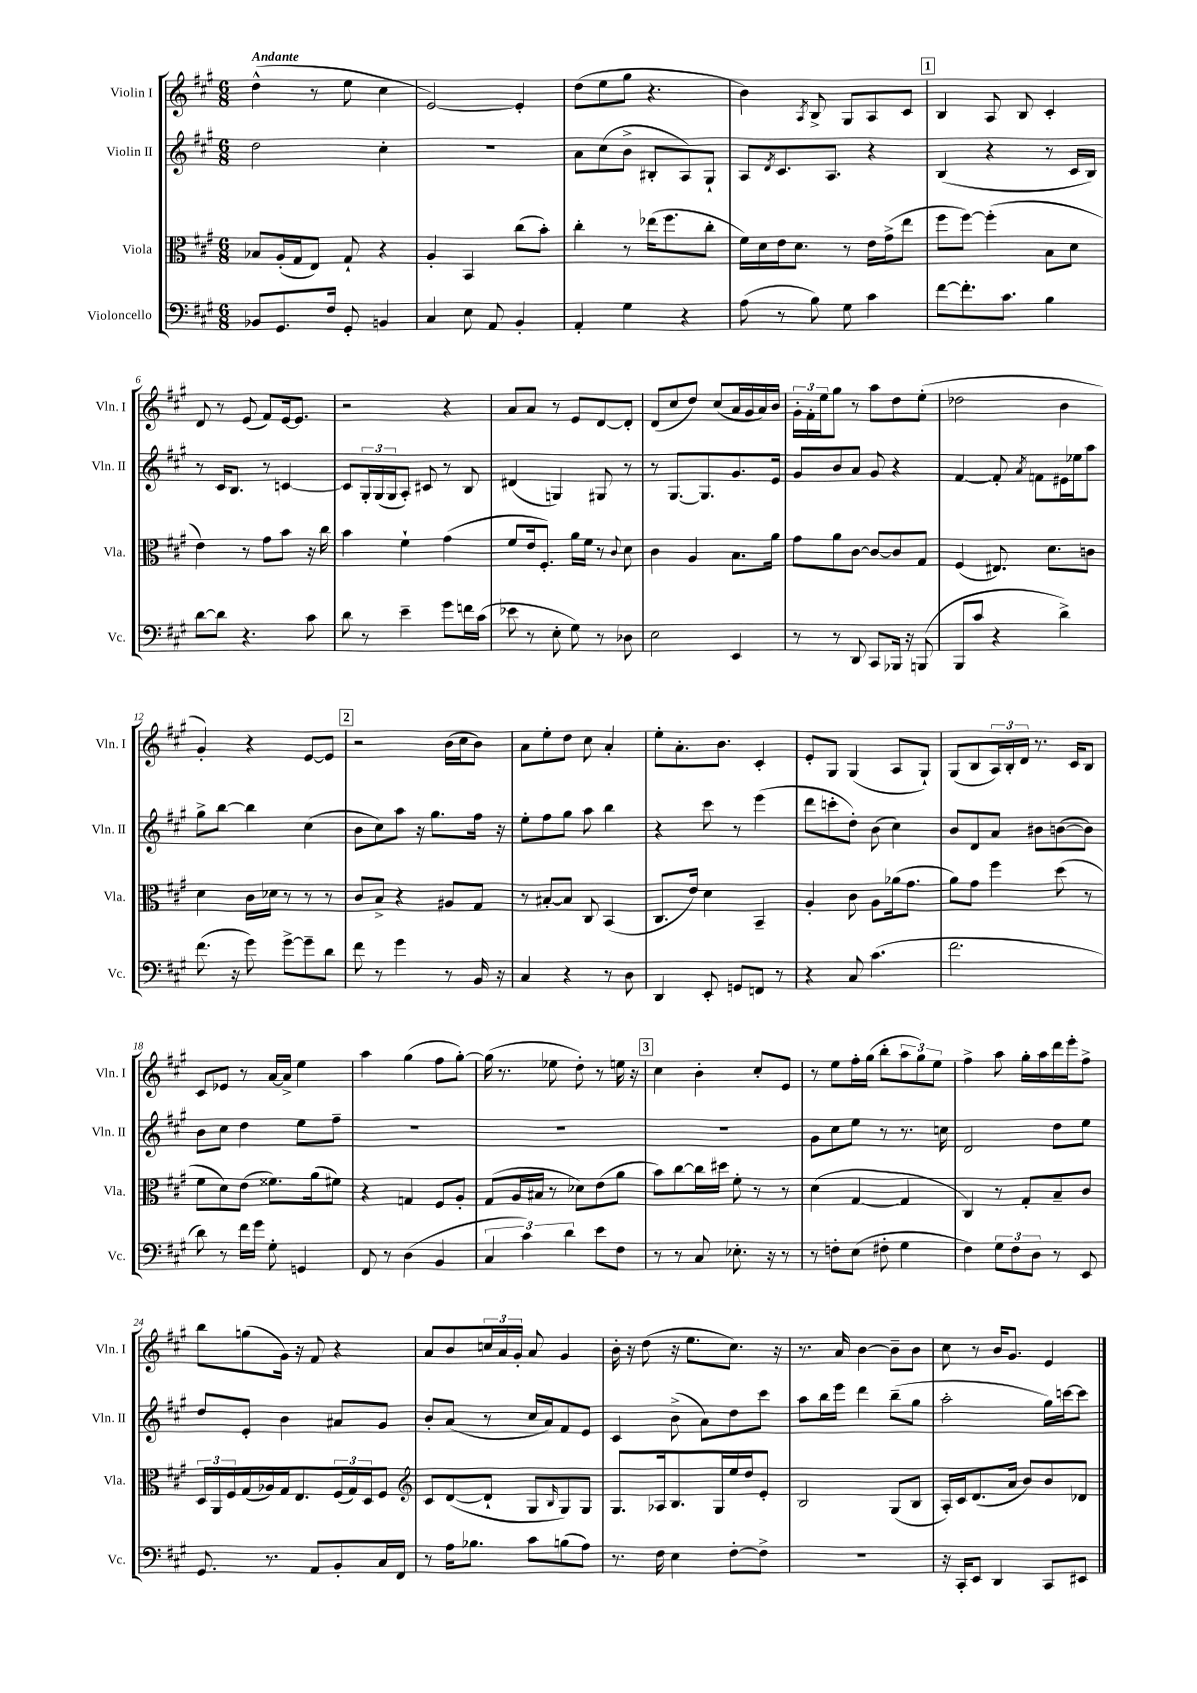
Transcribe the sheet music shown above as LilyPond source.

<<
\new StaffGroup <<
\new Staff = "s0" \with { instrumentName = "Violin I" shortInstrumentName = "Vln. I" } {
    \clef treble \key a \major \numericTimeSignature \time 6/8 \tempo "Andante"
    d''4-^( r8 e''8 cis''4 |
    e'2~) e'4-. |
    d''8( e''8 gis''8 r4. |
    b'4) \acciaccatura { a8 } b8-> gis8 a8 cis'8 |
    \mark \markup { \box "1" } b4 a8 b8 cis'4-. |
    d'8 r8 e'8( fis'8) e'16~ e'8. |
    r2 r4 |
    a'8 a'8 r8 e'8 d'8~ d'8-. |
    d'8( cis''8 d''8) cis''8( a'16 gis'16 a'16) b'16 |
    \tuplet 3/2 { gis'16-. fis'16-. e''16 } gis''8 r8 a''8 d''8 e''8-.( |
    des''2 b'4 |
    gis'4-.) r4 e'8~ e'8 |
    \mark \markup { \box "2" } r2 b'16( cis''16 b'8) |
    a'8 e''8-. d''8 cis''8 a'4-. |
    e''8-. a'8.-. b'8. cis'4-. |
    e'8-. gis8 gis4( a8 gis8-!) |
    gis8( b8 \tuplet 3/2 { a16) b16-. d'16 } r8. cis'16 b8 |
    cis'8 ees'8 r8 a'16~ a'16-> e''4 |
    a''4 gis''4( fis''8 gis''8~-.) |
    gis''16( r8. ees''8 d''8-.) r8 e''16 r16 |
    \mark \markup { \box "3" } cis''4 b'4-. cis''8-. e'8 |
    r8 e''8 fis''16-. gis''16( b''8-. \tuplet 3/2 { a''8 gis''8) e''8 } |
    fis''4-> a''8 gis''16-. a''16 d'''16 e'''16-. fis''8-> |
    b''8 g''8( gis'16) r16 fis'8 r4 |
    a'8 b'8 \tuplet 3/2 { c''16 a'16 gis'16-. } a'8 gis'4 |
    b'16-. r16 d''8( r16 e''8. cis''8.) r16 |
    r8. a'16 b'4~ b'8-- b'8 |
    cis''8 r8 b'16 gis'8. e'4 \bar "|." |
}
\new Staff = "s1" \with { instrumentName = "Violin II" shortInstrumentName = "Vln. II" } {
    \clef treble \key a \major \numericTimeSignature \time 6/8
    d''2 cis''4-. |
    R2. |
    a'8 cis''8( b'8-> bis8-. a8) gis8-! |
    a8 \acciaccatura { d'8 } cis'8. a8. r4 |
    \mark \markup { \box "1" } b4( r4 r8 cis'16 b16) |
    r8 cis'16 b8. r8 c'4~ |
    c'8 \tuplet 3/2 { gis16-. gis16( gis16 } a8-.) cis'8 r8 b8 |
    dis'4( g4) gis8 r8 |
    r8 gis8.~ gis8. gis'8. e'16 |
    gis'8 b'8 a'8 gis'8 r4 |
    fis'4~ fis'8-. \acciaccatura { a'8 } f'8 eis'16 ees''16 a''8 |
    gis''8-> b''8~ b''4 cis''4( |
    \mark \markup { \box "2" } b'8 cis''8) a''8 r16 gis''8. fis''16 r16 |
    e''8-. fis''8 gis''8 a''8 b''4 |
    r4 cis'''8 r8 e'''4( |
    d'''8 c'''8-. d''8-.) b'8( cis''4) |
    b'8 d'8 a'8 bis'8 b'8~( b'8) |
    b'8 cis''8 d''4 e''8 fis''8-- |
    R2. |
    R2. |
    \mark \markup { \box "3" } R2. |
    gis'8 cis''8 e''8 r8 r8. c''16 |
    d'2 d''8 e''8 |
    d''8 e'8-. b'4 ais'8 gis'8 |
    b'8-. a'8( r8 cis''16 a'16) fis'8 e'8 |
    cis'4 b'8->( a'8) d''8 cis'''8 |
    a''8 b''16 e'''16 d'''4 b''8--( gis''8 |
    a''2-. gis''16) c'''16~ c'''8 \bar "|." |
}
\new Staff = "s2" \with { instrumentName = "Viola" shortInstrumentName = "Vla." } {
    \clef alto \key a \major \numericTimeSignature \time 6/8
    bes8 a16-.( gis16 e8) gis8-! r4 |
    a4-. b,4 cis''8( b'8-.) |
    cis''4-. r8 ees''16( fis''8. cis''8-. |
    fis'16) d'16 e'16 d'8. r8 e'16 gis'16->( e''8 |
    \mark \markup { \box "1" } fis''8 fis''8~) fis''4-.( b8 d'8 |
    e'4) r8 gis'8 b'8 r16 cis''16 |
    b'4 fis'4-! gis'4( |
    fis'8 e'16 fis8.-.) a'16 fis'16 r8 \appoggiatura { cis'8 } d'8 |
    cis'4 a4 b8. a'16 |
    gis'8 a'8 cis'8~ cis'8~ cis'8 gis8 |
    fis4( eis8.) d'8. c'8 |
    d'4 cis'16 des'16 r8 r8 r8 |
    \mark \markup { \box "2" } cis'8 b8-> r4 ais8 gis8 |
    r8 bis8~-. bis8 cis8 b,4( |
    cis8. e'16) d'4 b,4-- |
    a4-. cis'8 a8 aes'16( gis'8. |
    a'8) gis'8 fis''4 d''8( r8 |
    fis'8 d'8) e'8( fisis'8.) a'16( fis'8) |
    r4 g4 fis8 a8-. |
    gis8( a16 bis16 r8 des'8) e'8( a'8 |
    \mark \markup { \box "3" } b'8) cis''8~ cis''16 dis''16 fis'8-. r8 r8 |
    d'4( gis4~ gis4 |
    cis4) r8 gis8-. b8-- cis'8 |
    \tuplet 3/2 { d16 a,16 fis16 } gis16( aes16) gis16 e8. \tuplet 3/2 { fis16( gis16) d16 } fis8 |
    \clef treble cis'8 d'8~( d'8-! gis8 \grace { b16 } gis8) gis8 |
    gis8. aes16 b8. gis16 e''16 d''16 e'8-. |
    b2 gis8( b8 |
    a16-.) cis'16 d'8.( a'16 b'8) b'8 des'8 \bar "|." |
}
\new Staff = "s3" \with { instrumentName = "Violoncello" shortInstrumentName = "Vc." } {
    \clef bass \key a \major \numericTimeSignature \time 6/8
    bes,8 gis,8. fis16 gis,8-. b,4 |
    cis4 e8 a,8 b,4-. |
    a,4-. gis4 r4 |
    a8( r8 b8) gis8 cis'4 |
    \mark \markup { \box "1" } fis'8~ fis'8.-. cis'8. b4 |
    d'8~ d'8 r4. cis'8 |
    d'8 r8 e'4-- gis'8 f'16 cis'16( |
    ees'8 r8 e8-. gis8) r8 des8 |
    e2 e,4 |
    r8 r8 d,8 cis,8 bes,,16 r16 b,,8( |
    b,,8 cis'8 r4 d'4->) |
    fis'8.( r16 gis'8) gis'8~-> gis'8-- d'8 |
    \mark \markup { \box "2" } fis'8 r8 gis'4 r8 b,16 r16 |
    cis4 r4 r8 d8 |
    d,4 e,8-. g,8 f,8 r8 |
    r4 cis8 cis'4.( |
    fis'2. |
    d'8) r8 fis'16 gis'16 gis8-. g,4 |
    fis,8 r8 d4( b,4 |
    \tuplet 3/2 { cis4 cis'4) d'4 } e'8 fis8 |
    \mark \markup { \box "3" } r8 r8 cis8 ees8.-. r16 r8 |
    r8 f8-. e8( fis8-. gis4 |
    fis4) \tuplet 3/2 { gis8 fis8 d8 } r8 e,8 |
    gis,8. r8. a,8 b,8-. cis16 fis,16 |
    r8 a16 bes8. cis'8 b8( a8) |
    r8. fis16 e4 fis8~-. fis8-> |
    R2. |
    r16 cis,16-. e,8 d,4 cis,8 eis,8 \bar "|." |
}
>>
>>
